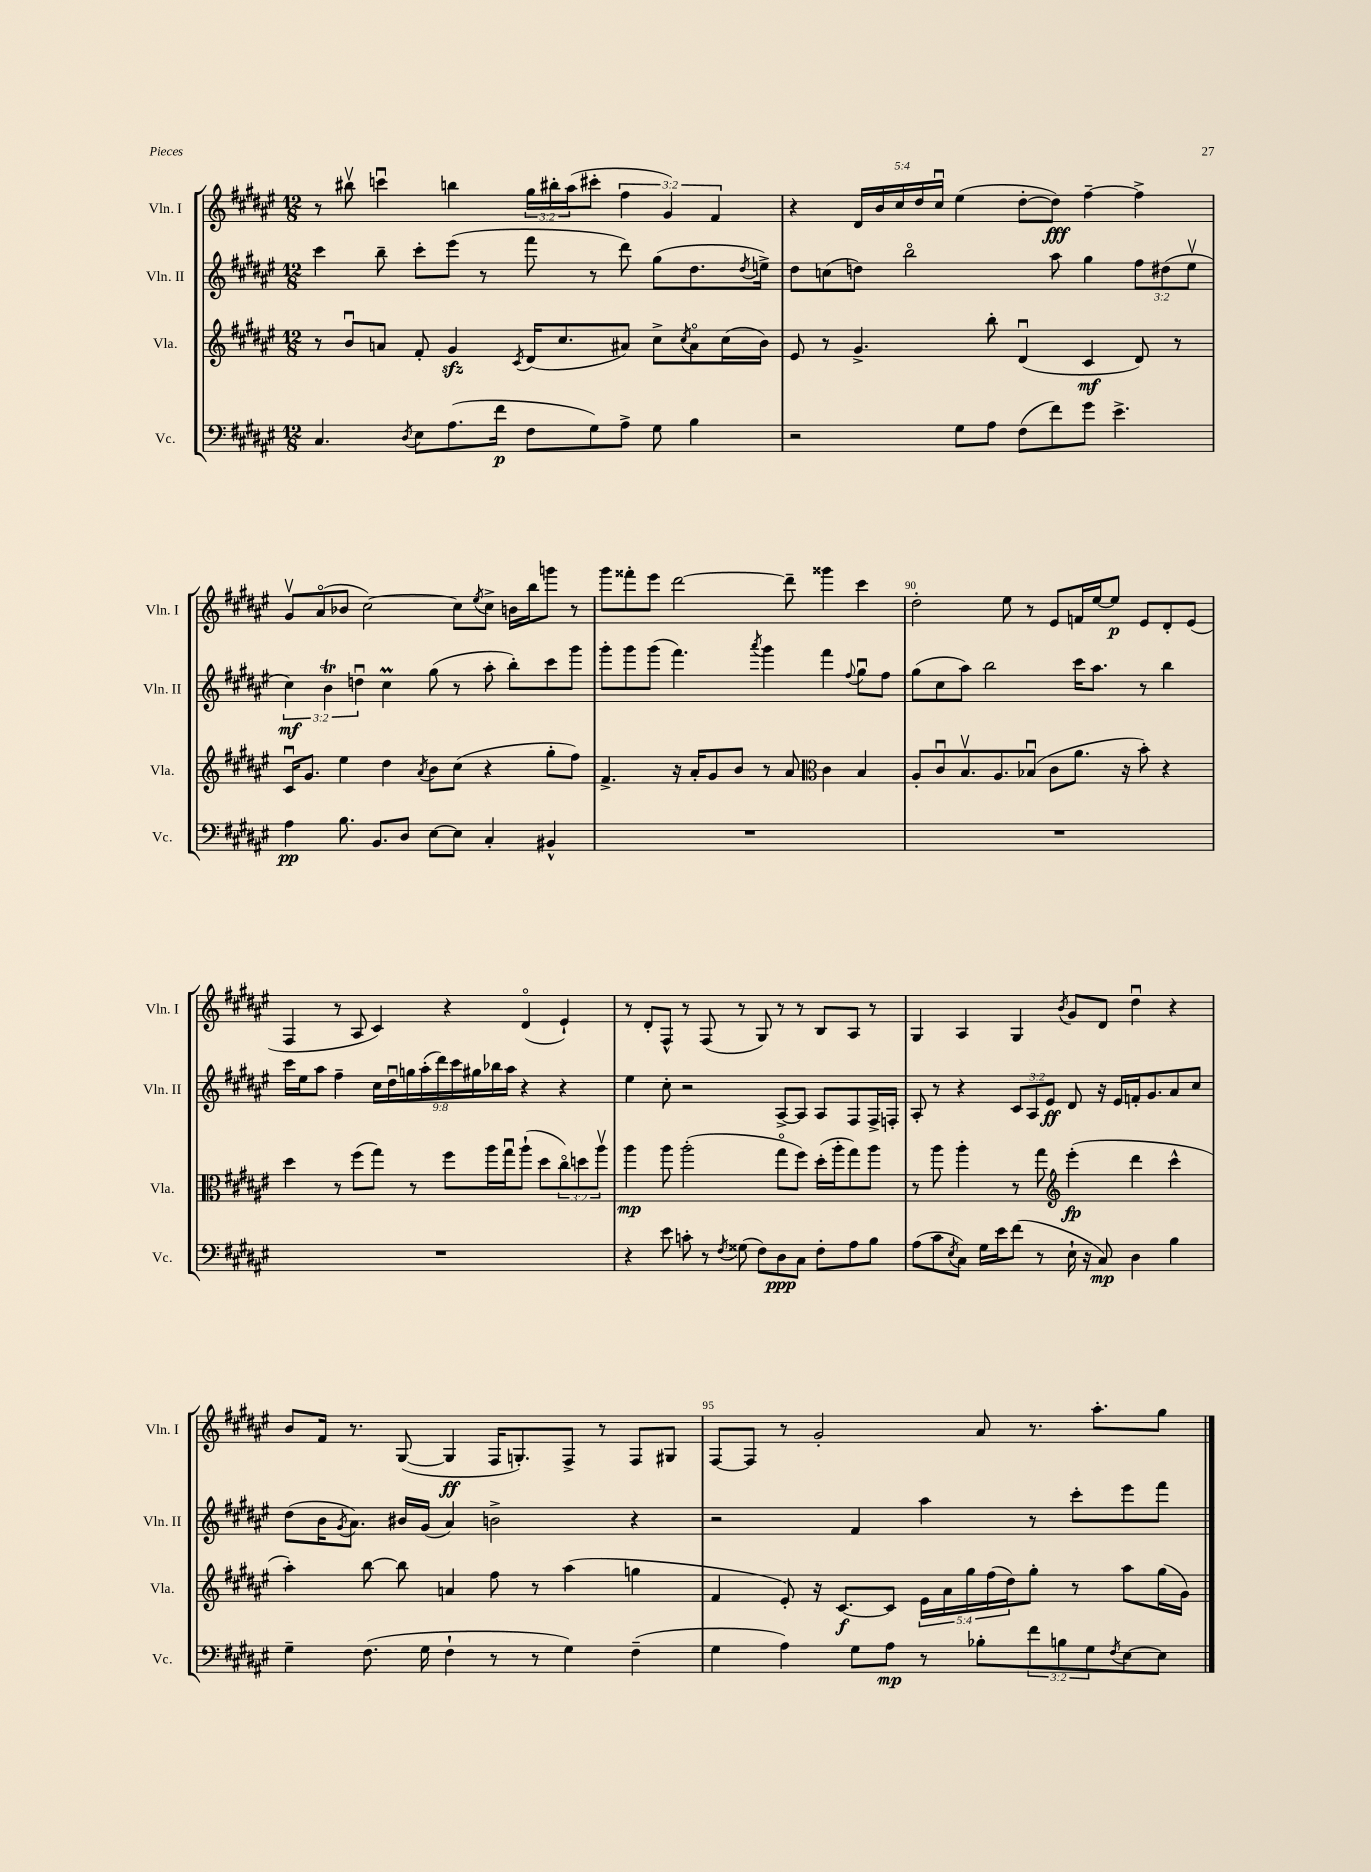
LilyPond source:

<<
\new StaffGroup <<
\new Staff = "s0" \with { instrumentName = "Vln. I" shortInstrumentName = "Vln. I" } {
    \clef treble \key fis \major \numericTimeSignature \time 12/8 \override Staff.TupletNumber.text = #tuplet-number::calc-fraction-text
    r8 bis''8\upbow c'''4\downbow b''4 \tuplet 3/2 { gis''16 bis''16-. ais''16( } cis'''8-. \tuplet 3/2 { fis''4 gis'4) fis'4 } |
    r4 \tuplet 5/4 { dis'16 b'16 cis''16 dis''16 cis''16\downbow } eis''4( dis''8~-. dis''8\fff) fis''4~-- fis''4-> |
    gis'8\upbow ais'8\flageolet( bes'8 cis''2~) cis''8 \acciaccatura { eis''8 } cis''8-> b'16 b''16 g'''8 r8 |
    gis'''8 fisis'''8-. eis'''8 dis'''2~ dis'''8-- gisis'''4 cis'''4 |
    dis''2-. eis''8 r8 eis'8 f'16 eis''16~ eis''8\p eis'8 dis'8-. eis'8( |
    fis4 r8 ais8 cis'4) r4 dis'4\flageolet( eis'4-!) |
    r8 dis'8-. fis8-^ r8 fis8( r8 gis8) r8 r8 b8 ais8 r8 |
    gis4 ais4 gis4 \acciaccatura { b'8 } gis'8 dis'8 dis''4\downbow r4 |
    b'8 fis'16 r8. gis8~( gis4\ff fis16 g8.-.) fis8-> r8 fis8 gis8 |
    fis8~ fis8 r8 gis'2-. ais'8 r8. ais''8.-. gis''8 \bar "|." |
}
\new Staff = "s1" \with { instrumentName = "Vln. II" shortInstrumentName = "Vln. II" } {
    \clef treble \key fis \major \numericTimeSignature \time 12/8 \override Staff.TupletNumber.text = #tuplet-number::calc-fraction-text
    cis'''4 b''8-- cis'''8-. eis'''8( r8 fis'''8 r8 dis'''8) gis''8( dis''8. \acciaccatura { dis''8 } e''16->) |
    dis''8 c''8( d''8) b''2\flageolet ais''8 gis''4 \tuplet 3/2 { fis''8 dis''8( eis''8\upbow } |
    \tuplet 3/2 { cis''4\mf) b'4\trill d''4\downbow } cis''4\prall gis''8( r8 ais''8-. b''8-.) cis'''8 gis'''8 |
    gis'''8-. gis'''8 gis'''8( fis'''4.) \acciaccatura { ais'''8 } gis'''4 fis'''4 \appoggiatura { fis''8 } gis''8\downbow fis''8 |
    gis''8( cis''8 ais''8) b''2 cis'''16 ais''8. r8 b''4 |
    cis'''16 eis''16 ais''8 fis''4-- \tuplet 9/8 { cis''16 dis''16\downbow g''16 ais''16-.( dis'''16) cis'''16 gis''16 bes''16 ais''16 } r4 r4 |
    eis''4 cis''8-. r2 ais8~-> ais8 ais8 fis8 fis16-> f16-. |
    ais8-. r8 r4 \tuplet 3/2 { cis'8 ais8 eis'8\ff } dis'8 r16 eis'16 f'16-. gis'8. ais'8 cis''8 |
    dis''8( b'16 \acciaccatura { gis'8 } ais'8.) bis'16 gis'16( ais'4) b'2-> r4 |
    r2 fis'4 ais''4 r8 cis'''8-. eis'''8 fis'''8 \bar "|." |
}
\new Staff = "s2" \with { instrumentName = "Vla." shortInstrumentName = "Vla." } {
    \clef treble \key fis \major \numericTimeSignature \time 12/8 \override Staff.TupletNumber.text = #tuplet-number::calc-fraction-text
    r8 b'8\downbow a'8 fis'8-. gis'4\sfz \acciaccatura { cis'8 } dis'16( cis''8. ais'8) cis''8-> \acciaccatura { cis''8 } ais'8\flageolet cis''16( b'16) |
    eis'8 r8 gis'4.-> b''8-. dis'4\downbow( cis'4\mf dis'8) r8 |
    cis'16\downbow gis'8. eis''4 dis''4 \acciaccatura { ais'8 } b'8 cis''8( r4 gis''8-. fis''8) |
    fis'4.-> r16 ais'16-. gis'8 b'8 r8 ais'8 \clef alto cis'4 b4 |
    ais8-. cis'8\downbow b8.\upbow ais8. bes8\downbow( cis'8 ais'8. r16 b'8-.) r4 |
    dis''4 r8 fis''8( gis''8) r8 fis''8 ais''16 gis''16\downbow ais''8-!( dis''8 \tuplet 3/2 { cis''8\flageolet) d''8 ais''8\upbow } |
    ais''4\mp ais''8 ais''2-.( gis''8\flageolet fis''8) dis''16-.( ais''16-. gis''8) ais''8 |
    r8 ais''8 ais''4-. r8 gis''8 \clef treble eis'''4-.\fp( dis'''4 cis'''4-^ |
    ais''4-.) b''8~ b''8 a'4 fis''8 r8 ais''4( g''4 |
    fis'4 eis'8-.) r16 cis'8.~\f cis'8 \tuplet 5/4 { eis'16 ais'16 gis''16 fis''16( dis''16) } gis''8-. r8 ais''8 gis''16( gis'16) \bar "|." |
}
\new Staff = "s3" \with { instrumentName = "Vc." shortInstrumentName = "Vc." } {
    \clef bass \key fis \major \numericTimeSignature \time 12/8 \override Staff.TupletNumber.text = #tuplet-number::calc-fraction-text
    cis4. \acciaccatura { dis8 } eis8 ais8.( fis'16\p fis8 gis8) ais8-> gis8 b4 |
    r2 gis8 ais8 fis8( fis'8) gis'8 eis'4.-> |
    ais4\pp b8. b,8. dis8 eis8~ eis8 cis4-. bis,4-^ |
    R1. |
    R1. |
    R1. |
    r4 eis'8 c'8-. r8 \acciaccatura { fis8 } gisis8( fis8) dis8\ppp cis8 fis8-. ais8 b8 |
    ais8( cis'8 \acciaccatura { eis8 } cis8) gis16 eis'16 fis'8( r8 eis16-! r16 cis8\mp) dis4 b4 |
    gis4-- fis8.( gis16 fis4-! r8 r8 gis4) fis4--( |
    gis4 ais4) gis8 ais8\mp r8 bes8-. \tuplet 3/2 { fis'8 b8 gis8 } \acciaccatura { fis8 } eis8~ eis8 \bar "|." |
}
>>
>>
\layout { \context { \Score currentBarNumber = #86 \override BarNumber.break-visibility = ##(#f #t #t) barNumberVisibility = #(every-nth-bar-number-visible 5) } }
